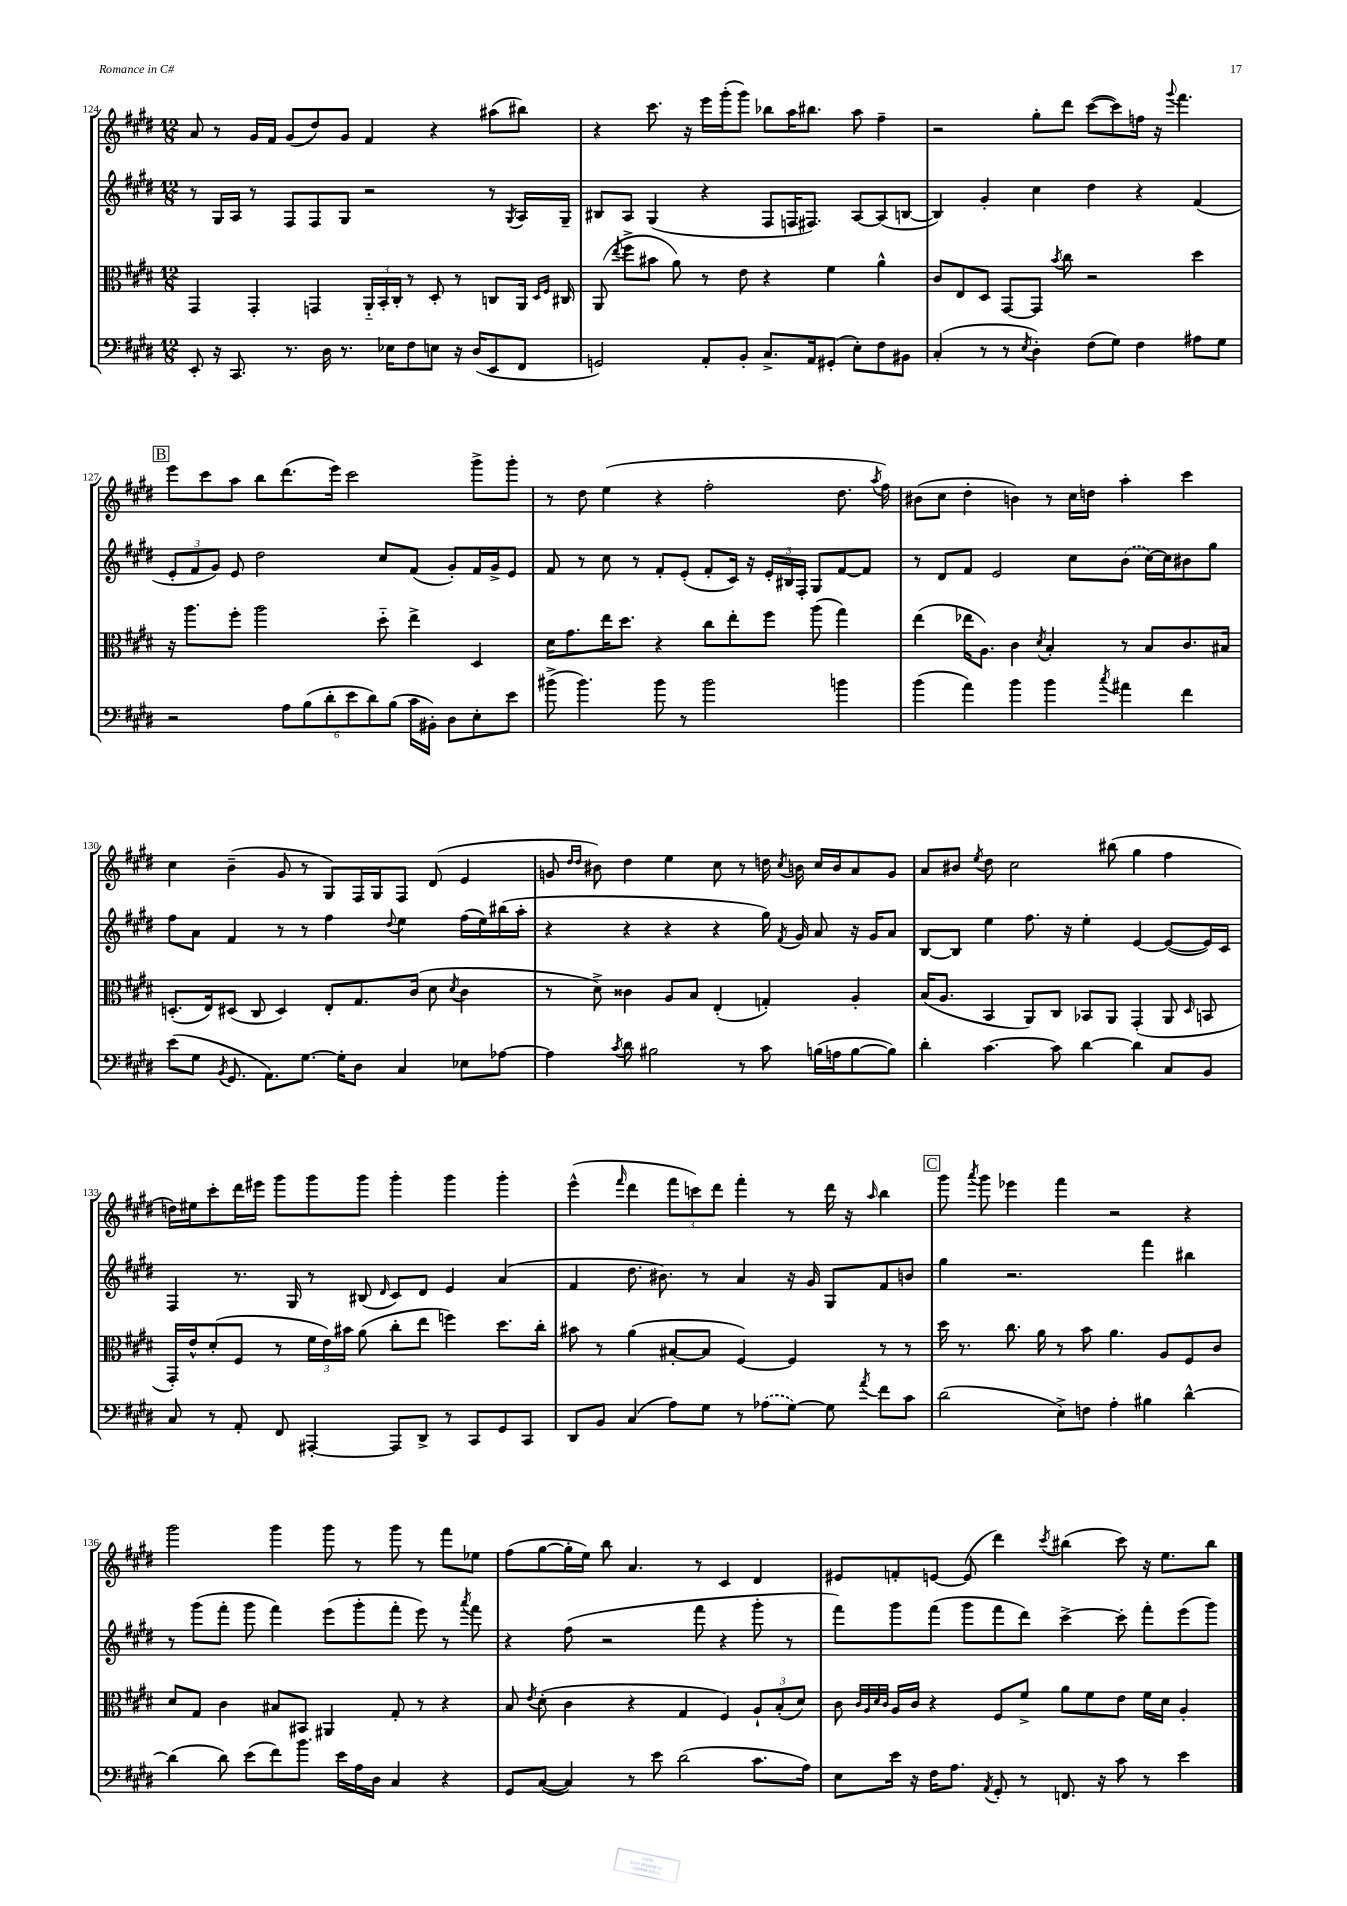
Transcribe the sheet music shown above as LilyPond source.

<<
\new StaffGroup <<
\new Staff = "s0" {
    \clef treble \key e \major \numericTimeSignature \time 12/8
    \autoBeamOff a'8 r8 gis'16[ fis'16] gis'8[( dis''8) gis'8] fis'4 r4 ais''8[( bis''8]) |
    r4 cis'''8. r16 e'''16[ gis'''16-.( gis'''8]) bes''8[ a''16 bis''8.] a''8 fis''4-- |
    r2 gis''8[-. dis'''8] cis'''8[~( cis'''8) f''16] r16 \appoggiatura { gis'''8 } fis'''4. |
    \mark \markup { \box "B" } e'''8[ cis'''8 a''8] b''8[ dis'''8.( e'''16]) cis'''2 gis'''8[-> gis'''8]-. |
    r8 dis''8 e''4( r4 fis''2-. dis''8. \acciaccatura { a''8 } fis''16) |
    bis'8[( cis''8] dis''4-. b'4) r8 cis''16[ d''16] a''4-. cis'''4 |
    cis''4 b'4--( gis'8 r8 gis8[) fis16 gis16 fis8] dis'8( e'4 |
    g'8 \grace { dis''16[ dis''16] } bis'8) dis''4 e''4 cis''8 r8 d''16 \acciaccatura { cis''8 } b'16 cis''16[ b'16 a'8 g'8] |
    a'8[ bis'8] \acciaccatura { e''8 } dis''8 cis''2 bis''8( gis''4 fis''4 |
    d''16[) eis''16 cis'''8-. dis'''16 eis'''16] gis'''8[ gis'''8 gis'''8] gis'''4-. gis'''4 gis'''4-. |
    e'''4-^( \grace { fis'''16 } dis'''4 \tuplet 3/2 { fis'''8[ c'''8) dis'''8] } fis'''4-. r8 dis'''16 r16 \grace { a''16 } b''4 |
    \mark \markup { \box "C" } gis'''8 \acciaccatura { a'''8 } gis'''8 ees'''4 fis'''4 r2 r4 |
    gis'''2 gis'''4 gis'''8 r8 gis'''8 r8 fis'''8[ ees''8] |
    fis''8[( gis''8~ gis''16-. e''16]) b''8 a'4. r8 cis'4 dis'4 |
    eis'8[ f'8-. e'8]~ e'8( dis'''4) \acciaccatura { cis'''8 } bis''4( cis'''8) r16 e''8.[ bis''8] \bar "|." |
}
\new Staff = "s1" {
    \clef treble \key e \major \numericTimeSignature \time 12/8
    \autoBeamOff r8 gis16[ a16] r8 fis8[ fis8 gis8] r2 r8 \acciaccatura { gis8 } a16[ gis16]-- |
    bis8[ a8] gis4( r4 fis8[ f16 fis8.]) a8[~ a8( b8]~ |
    b4) gis'4-. cis''4 dis''4 r4 fis'4( |
    \mark \markup { \box "B" } \tuplet 3/2 { e'8[-. fis'8 gis'8]) } e'8 dis''2 cis''8[ fis'8]( gis'8[-.) fis'16 gis'16-> e'8] |
    fis'8 r8 cis''8 r8 fis'8[-. e'8]-.( fis'8[-. cis'16]) r16 \tuplet 3/2 { e'16[-. bis16 fis16]-. } gis8[ fis'8~ fis'8] |
    r8 dis'8[ fis'8] e'2 cis''8[ \once \slurDashed b'8]( cis''16[~) cis''16 bis'8 gis''8] |
    fis''8[ a'8] fis'4 r8 r8 fis''4 \appoggiatura { dis''8 } e''4 fis''16[( e''16) bis''16( a''16]-. |
    r4 r4 r4 r4 gis''16) \acciaccatura { fis'8 } gis'16 a'8 r16 gis'16[ a'8] |
    b8[~ b8] e''4 fis''8. r16 e''4-. e'4~ e'8[~( e'16) cis'16] |
    fis4 r8. gis16 r8 bis8( \grace { dis'16 } cis'8[) dis'8] e'4 a'4( |
    fis'4 dis''8. bis'8.) r8 a'4 r16 gis'16 gis8[ fis'8 b'8] |
    \mark \markup { \box "C" } gis''4 r2. fis'''4 bis''4 |
    r8 gis'''8[( fis'''8]-. gis'''8 fis'''4) e'''8[( gis'''8-. fis'''8]-. e'''8) r8 \acciaccatura { a'''8 } fis'''8 |
    r4 fis''8( r2 fis'''8 r4 gis'''8-. r8 |
    fis'''8[) gis'''8 fis'''8]( gis'''8[ fis'''8 dis'''8]) cis'''4~-> cis'''8-. fis'''8[-. e'''8( gis'''8]) \bar "|." |
}
\new Staff = "s2" {
    \clef alto \key e \major \numericTimeSignature \time 12/8
    \autoBeamOff gis,4 gis,4-. g,4 \tuplet 3/2 { a,16[-_ b,16-. cis16]-. } r8 dis8-. r8 c8[ a,16] \grace { dis16[ fis16] } cis16 |
    a,8( \acciaccatura { e''8 } fis''8[-> bis'8] a'8) r8 e'8 r4 fis'4 a'4-^ |
    cis'8[ e8 dis8] gis,8[~ gis,8] \acciaccatura { b'8 } cis''8 r2 dis''4 |
    \mark \markup { \box "B" } r16 a''8.[ fis''8]-. a''2 dis''8-_ e''4-> dis4 |
    dis'16[ gis'8. e''16 dis''8.] r4 cis''8[ e''8-. fis''8] a''8( gis''4) |
    e''4( ees''16[ a8.]) cis'4 \acciaccatura { dis'8 } b4-. r8 b8[ cis'8. bis16] |
    d8.[-.( e16) dis8]( cis8 dis4) e8[-. gis8. cis'16]( dis'8 \acciaccatura { dis'8 } cis'4 |
    r8 dis'8->) cisis'4 a8[ b8] e4-.( g4-.) a4-. |
    b16[( a8.] b,4 a,8[) cis8] bes,8[ a,8] gis,4-.( a,8 \grace { dis16 } b,8 |
    gis,16[-.) e'16-^ dis'8-.( fis8] r8 \tuplet 3/2 { fis'16[ e'16) bis'16] } a'8( cis''8[-. e''8] f''4) dis''8.[ cis''16]-. |
    bis'8 r8 a'4( bis8[~-. bis8] fis4~) fis4 r8 r8 |
    \mark \markup { \box "C" } dis''16 r8. cis''8. a'16 r8 b'8 a'4. a8[ fis8 cis'8] |
    dis'8[ gis8] cis'4 bis8[ bis,8] ais,4 gis8-. r8 r4 |
    b8 \acciaccatura { e'8 } dis'8-.( cis'4 r4 gis4 fis4) \tuplet 3/2 { a8[-! b8-.( dis'8]) } |
    cis'8 \grace { cis'32[ a32 dis'32 cis'32] } a16[ cis'16] r4 fis8[ fis'8]-> a'8[ fis'8 e'8] fis'16[ dis'16] a4-. \bar "|." |
}
\new Staff = "s3" {
    \clef bass \key e \major \numericTimeSignature \time 12/8
    \autoBeamOff e,8-. r16 cis,8. r8. dis16 r8. ees16[ fis8 e8] r16 dis16[( e,8 fis,8] |
    g,2) a,8[-. b,8]-. cis8.[-> a,16 gis,8]-.( e8[-.) fis8 bis,8] |
    cis4-.( r8 r8 \acciaccatura { e8 } dis4-.) fis8[( gis8]) fis4 ais8[ gis8] |
    \mark \markup { \box "B" } r2 \tuplet 6/4 { a8[ b8( dis'8-. e'8 dis'8) b8]( } cis'16[ bis,16]-.) dis8[ e8-. e'8] |
    bis'8->( bis'4.) bis'8 r8 bis'2 b'4 |
    b'4( a'4) b'4 b'4 \acciaccatura { cis''8 } ais'4 fis'4 |
    e'8[( gis8] \acciaccatura { b,8 } gis,8. a,8.[) gis8.]~ gis16[-. dis8] cis4 ees8[ aes8]~ |
    aes4 \acciaccatura { cis'8 } dis'8 bis2 r8 cis'8 b16[( a16 b8~ b8]) |
    dis'4-. cis'4.~ cis'8 dis'4~ dis'4 cis8[ b,8] |
    cis8 r8 a,8-. fis,8 ais,,4~-. ais,,8[ dis,8]-> r8 cis,8[ gis,8 cis,8] |
    dis,8[ b,8] cis4( a8[) gis8] r8 \once \slurDashed aes8[( gis8]~) gis8 \acciaccatura { a'8 } fis'8[ cis'8] |
    \mark \markup { \box "C" } dis'2( e8[->) f8] a4-. bis4 dis'4~-^ |
    dis'4( dis'8) e'8[( fis'8) b'8.] e'16[ a16 dis16] cis4 r4 |
    gis,8[ cis8]~( cis4) r8 e'8 dis'2( cis'8.[ a16]) |
    e8[ e'16] r16 fis16[ a8.] \acciaccatura { a,8 } gis,8-. r8 f,8. r16 cis'8 r8 e'4 \bar "|." |
}
>>
>>
\layout { \context { \Score currentBarNumber = #124 } }
